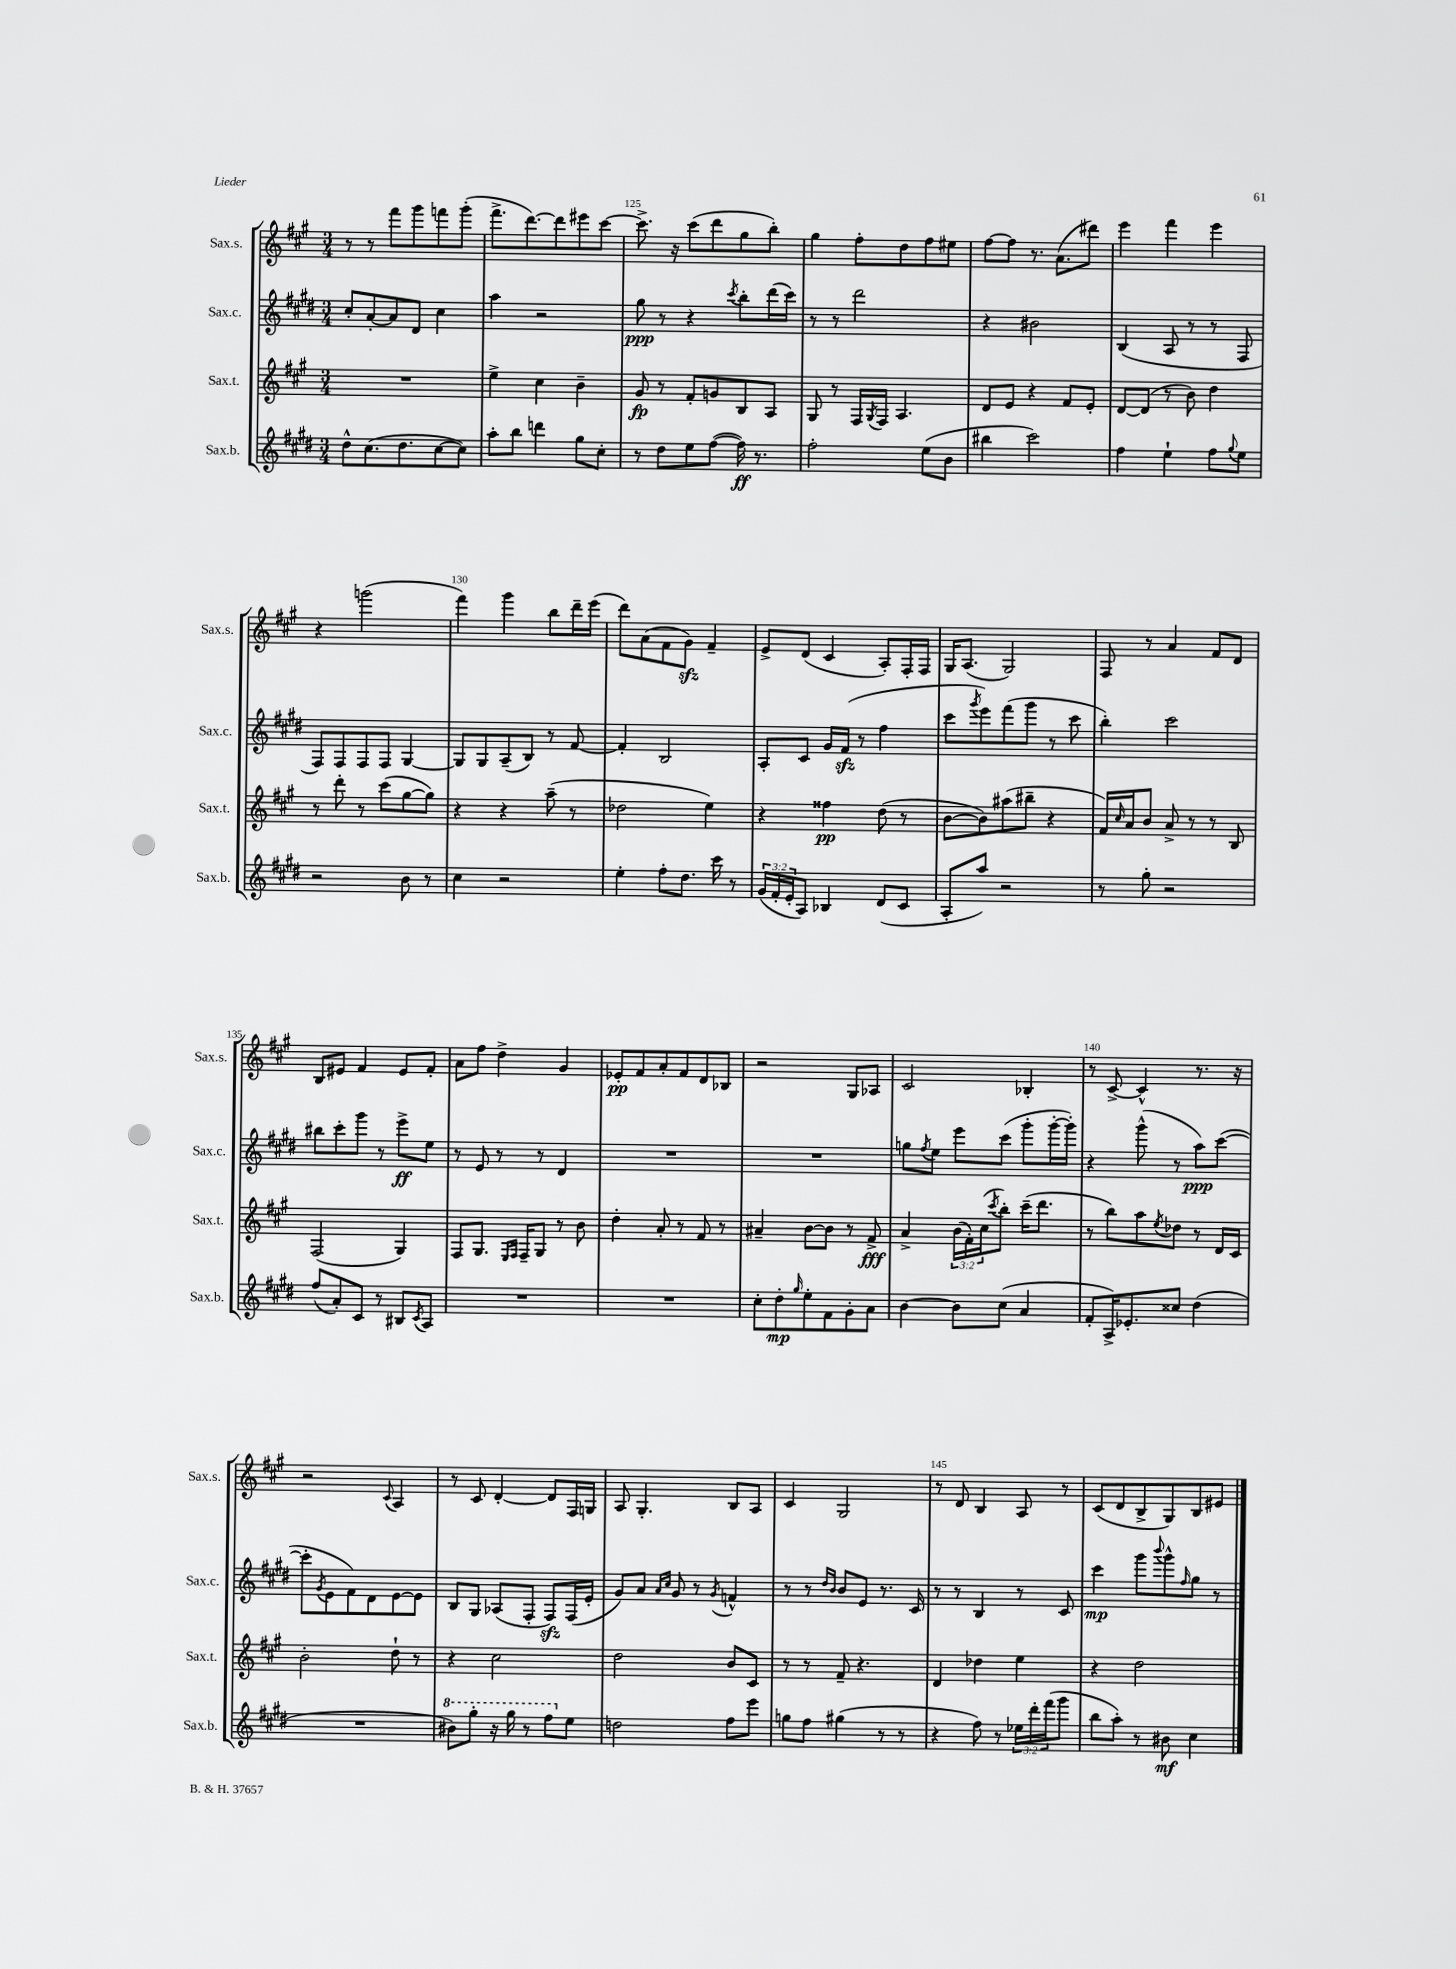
<<
\new StaffGroup <<
\new Staff = "s0" \with { instrumentName = "Sax.s." shortInstrumentName = "Sax.s." } {
    \clef treble \key a \major \numericTimeSignature \time 3/4
    r8 r8 fis'''8 gis'''8 f'''8 gis'''8-.( |
    fis'''8.-> d'''8.~) d'''8 eis'''8 cis'''8~ |
    cis'''8.-> r16 cis'''8( d'''8 gis''8 b''8-.) |
    gis''4 fis''8-. d''8 fis''8 eis''8 |
    fis''8~ fis''8 r8. a'8.( dis'''8) |
    e'''4 fis'''4 e'''4 |
    r4 g'''2( |
    fis'''4) gis'''4 b''8 d'''16-- e'''16( |
    d'''8) a'8( fis'8 gis'8\sfz) fis'4-- |
    e'8-> d'8( cis'4 a8-.) fis16-. fis16 |
    gis16 a8.( gis2) |
    fis8 r8 a'4 fis'8 d'8 |
    b8 eis'8 fis'4 eis'8 fis'8-. |
    a'8 fis''8 d''4-> gis'4 |
    ees'8-.\pp fis'8 a'8-. fis'8 d'8 bes8 |
    r2 gis8 aes8 |
    cis'2 bes4-. |
    r8 cis'8~-> cis'4-^ r8. r16 |
    r2 \appoggiatura { cis'8 } a4 |
    r8 cis'8 d'4~-. d'8 fis16 g16 |
    a8 gis4.-. b8 a8 |
    cis'4 gis2 |
    r8 d'8 b4 a8 r8 |
    cis'8( d'8 b8-> gis8) b8 eis'8 \bar "|." |
}
\new Staff = "s1" \with { instrumentName = "Sax.c." shortInstrumentName = "Sax.c." } {
    \clef treble \key e \major \numericTimeSignature \time 3/4
    cis''8-. a'8~-. a'8 dis'8 cis''4 |
    a''4 r2 |
    gis''8\ppp r8 r4 \acciaccatura { cis'''8 } b''8-. dis'''16( cis'''16) |
    r8 r8 dis'''2 |
    r4 bis'2 |
    b4( a8 r8 r8 fis8 |
    fis8) fis8 fis8 fis8 gis4~ |
    gis8 gis8 a8--( b8) r8 fis'8~ |
    fis'4-. b2 |
    a8-. cis'8 gis'16 fis'16\sfz( r8 fis''4 |
    cis'''8 \acciaccatura { gis'''8 } e'''8) fis'''8( gis'''8 r8 cis'''8 |
    b''4-.) cis'''2 |
    bis''8 cis'''8-. gis'''8 r8 e'''8->\ff e''8 |
    r8 e'8 r8 r8 dis'4 |
    R2. |
    R2. |
    g''8 \acciaccatura { fis''8 } e''8 e'''8 cis'''8( gis'''8-. gis'''16~-. gis'''16-.) |
    r4 gis'''8-^( r8 a''8\ppp) cis'''8~( |
    cis'''8-. \acciaccatura { gis'8 } e'8 fis'8) dis'8 e'8~ e'8 |
    b8 gis8 aes8( fis8-. fis8\sfz) fis16( e'16-. |
    gis'8) a'8 \grace { a'16 cis''16 } gis'8 r8 \acciaccatura { gis'8 } f'4-^ |
    r8 r8 \grace { dis''16 b'16 } b'8 e'8 r8. cis'16 |
    r8 r8 b4 r8 cis'8 |
    cis'''4\mp gis'''8 \appoggiatura { b'''8 } gis'''8-^ \grace { fis''16 } gis''8 r8 \bar "|." |
}
\new Staff = "s2" \with { instrumentName = "Sax.t." shortInstrumentName = "Sax.t." } {
    \clef treble \key a \major \numericTimeSignature \time 3/4 \override Staff.TupletNumber.text = #tuplet-number::calc-fraction-text
    R2. |
    e''4-> cis''4 b'4-- |
    gis'8\fp r8 fis'8-. g'8 b8 a8 |
    gis8 r8 fis16 \acciaccatura { gis8 } fis16 a4. |
    d'8 e'8 r4 fis'8 e'8-. |
    d'8~ d'8( r8 b'8) d''4 |
    r8 d'''8-. r8 cis'''8( gis''8~ gis''8) |
    r4 r4 a''8--( r8 |
    des''2 e''4) |
    r4 fisis''4\pp d''8( r8 |
    b'8~ b'8) ais''8( bis''8-- r4 |
    fis'16) \grace { cis''16 } a'16 b'8 a'8-> r8 r8 b8 |
    fis2( gis4) |
    fis8 gis8. \grace { e16 fis16 } fis16-- gis8 r8 b'8 |
    d''4-. a'8-. r8 fis'8 r8 |
    ais'4-- b'8~ b'8 r8 fis'8->\fff |
    a'4-> \tuplet 3/2 { b'16( fis'16-.) cis''16( } \acciaccatura { cis'''8 } b''8-.) cis'''16--( d'''8. |
    r8 b''8) a''8 \acciaccatura { e''8 } des''8 r8 d'16 cis'16 |
    b'2-. d''8-! r8 |
    r4 cis''2 |
    d''2 b'8 cis'8 |
    r8 r8 fis'8-- r4. |
    d'4 des''4 e''4 |
    r4 d''2 \bar "|." |
}
\new Staff = "s3" \with { instrumentName = "Sax.b." shortInstrumentName = "Sax.b." } {
    \clef treble \key e \major \numericTimeSignature \time 3/4 \override Staff.TupletNumber.text = #tuplet-number::calc-fraction-text
    dis''8-^ cis''8.( dis''8. cis''8~ cis''8) |
    a''8-. b''8 d'''4 gis''8 cis''8-. |
    r8 dis''8 e''8 fis''8~( fis''16\ff) r8. |
    fis''2-. e''8( b'8 |
    bis''4 cis'''2) |
    fis''4 e''4-! fis''8 \appoggiatura { gis''8 } e''8 |
    r2 b'8 r8 |
    cis''4 r2 |
    e''4-. fis''8-. dis''8. cis'''16 r8 |
    \tuplet 3/2 { gis'16( fis'16-. e'16-. } a8) bes4 dis'8( cis'8 |
    a8-. a''8) r2 |
    r8 gis''8-. r2 |
    fis''8( a'8-.) cis'8 r8 bis8 \acciaccatura { cis'8 } a8 |
    R2. |
    R2. |
    cis''8-. dis''8-.\mp \grace { gis''16 } e''8-. fis'8 gis'8-. a'8 |
    b'4~ b'8 cis''8( a'4 |
    fis'8-. a16->) ees'8.-. cisis''8 dis''4( |
    R2. |
    \ottava #1 bis''8) gis'''8-. r16 gis'''16 r8 fis'''8 \ottava #0 e''8 |
    d''2 fis''8 e'''8 |
    g''8 fis''8 gis''4( r8 r8 |
    r4 fis''8) r8 \tuplet 3/2 { ees''16 dis'''16-. fis'''16( } gis'''8 |
    b''8 a''8-.) r8 bis'8\mf cis''4 \bar "|." |
}
>>
>>
\layout { \context { \Score currentBarNumber = #123 \override BarNumber.break-visibility = ##(#f #t #t) barNumberVisibility = #(every-nth-bar-number-visible 5) } }
